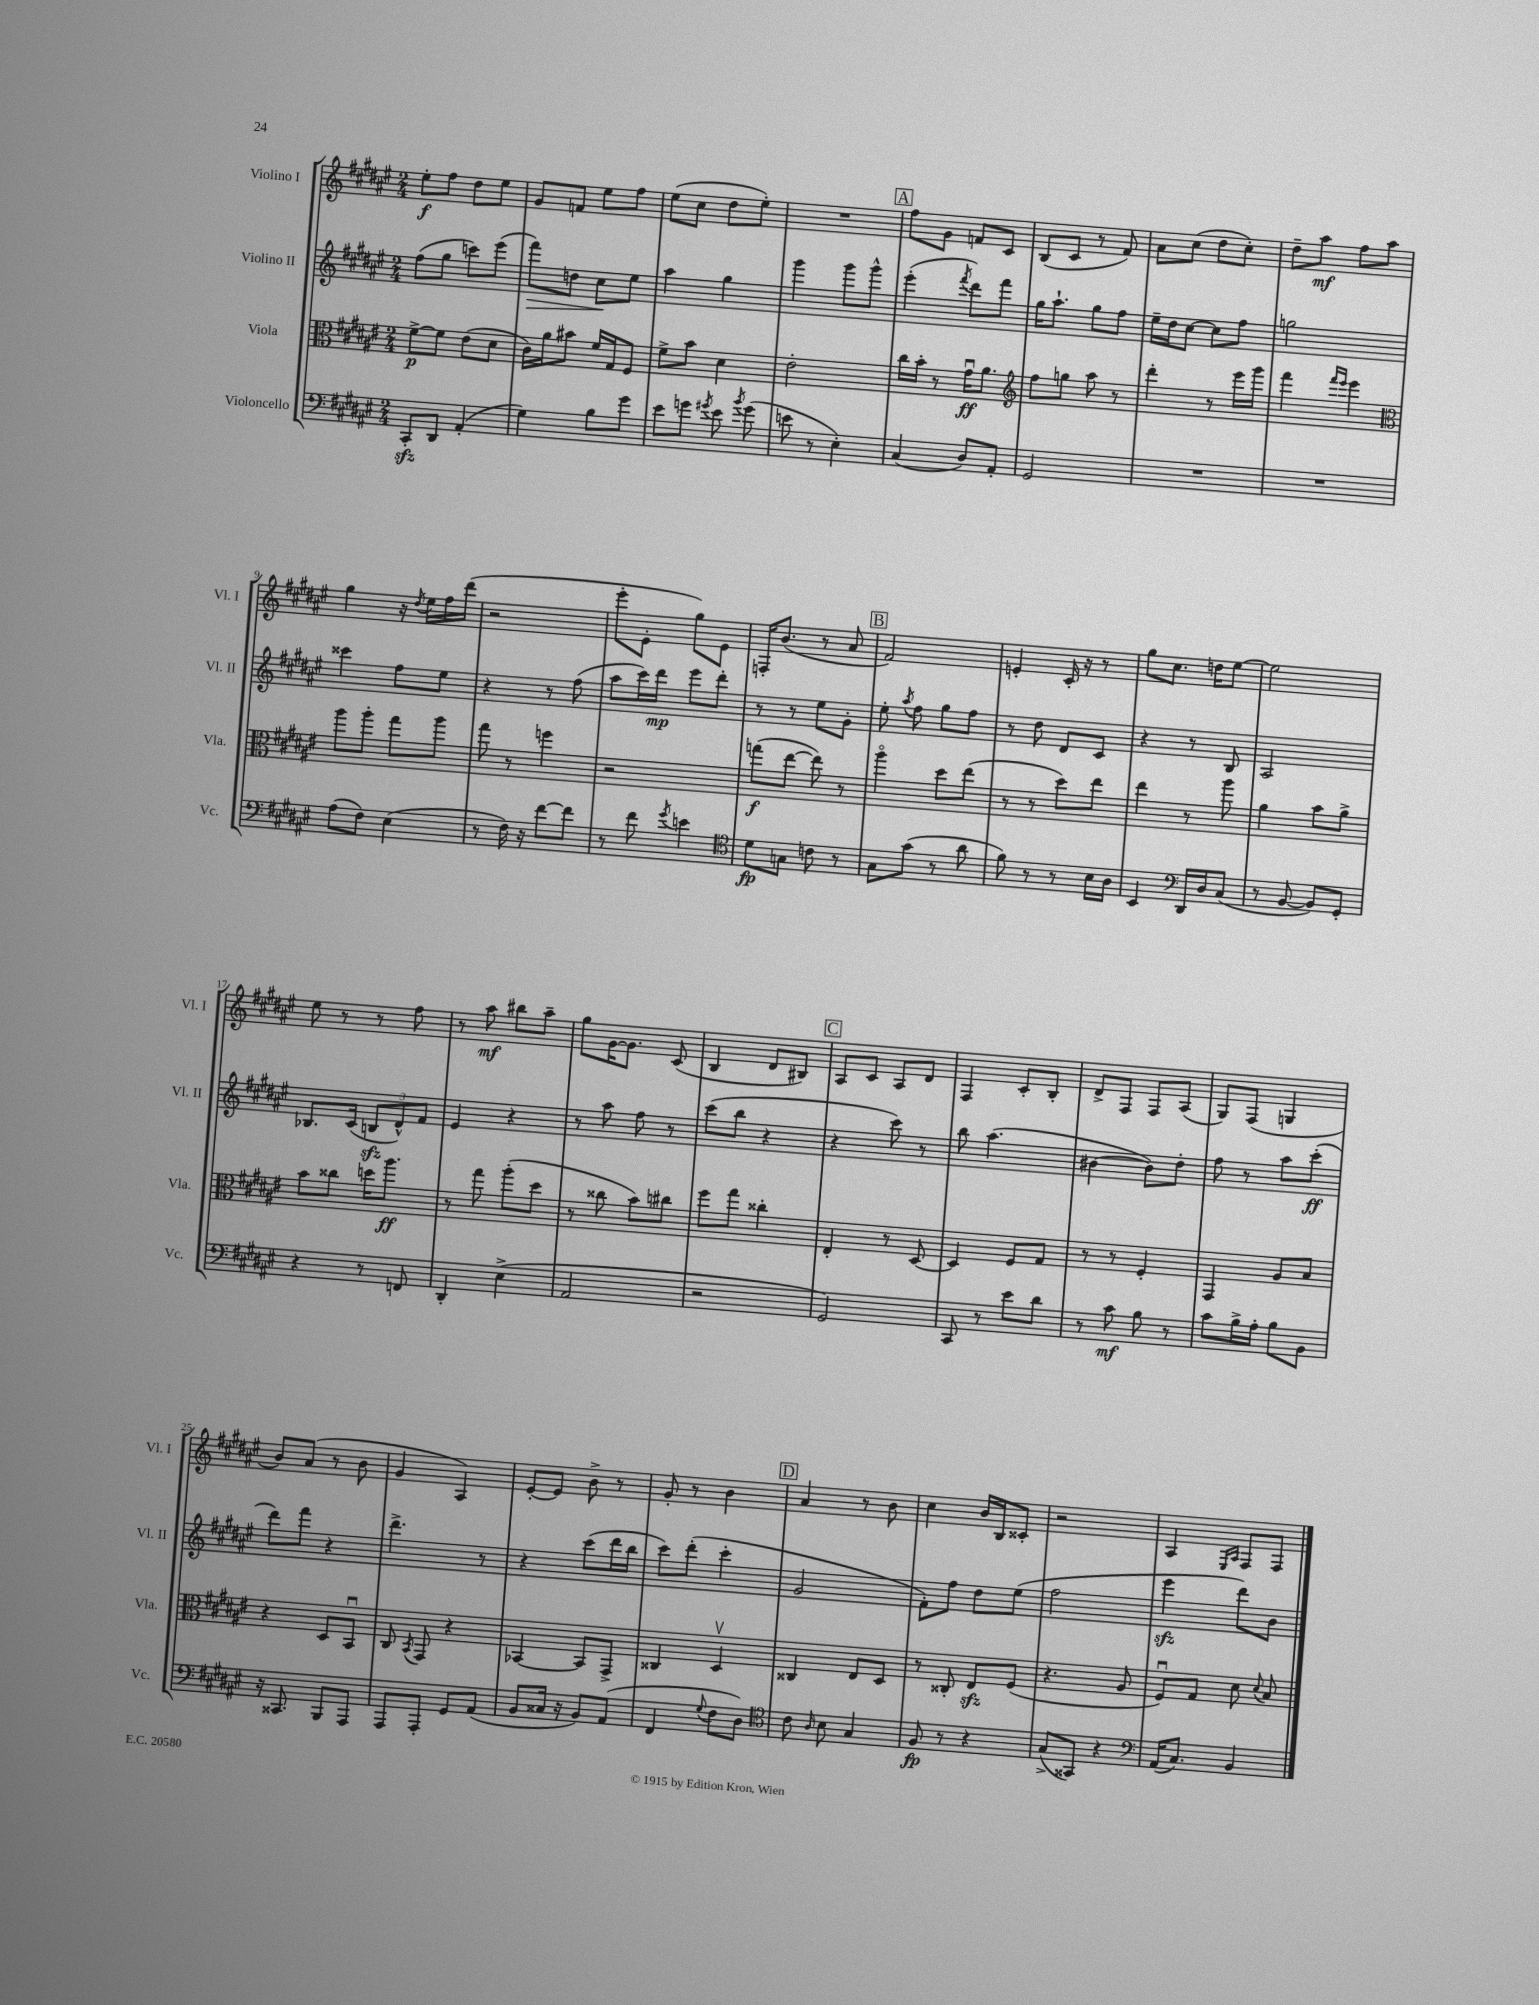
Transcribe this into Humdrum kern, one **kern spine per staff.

**kern	**kern	**kern	**kern
*staff4	*staff3	*staff2	*staff1
*clefF4	*clefC3	*clefG2	*clefG2
*k[f#c#g#d#a#e#]	*k[f#c#g#d#a#e#]	*k[f#c#g#d#a#e#]	*k[f#c#g#d#a#e#]
*M2/4	*M2/4	*M2/4	*M2/4
8CC#'/L	[8f#^\L	(8ff#\L	8ee#'\L
8DD#/J	8f#\]J	8gg#\J	8ff#\J
(4AA#'/	(8e#\L	8ccc\L)	8dd#\L
.	8d#\J	(8eee#\J	8ee#\J
=	=	=	=
4G#\)	16c#\LL)	8fff#\L)	8g#/L
.	16a#\J	.	.
.	8b#\J	8dd\J	8f/J
8B\L	16f#/LL	8cc#\L	8ee#\L
.	16G#/J	.	.
8g#\J	8F#/J	8ee#\J	8ff#\J
=	=	=	=
8e#\L	8f#^\L	4aa#\	(8ee#\L
8g\J	8b\J	.	8cc#\J
8qg#/	.	.	.
8e#\	4d#\	4gg#\	8dd#\L
8qb/	.	.	.
(8g#\	.	.	8ee#'\J)
=	=	=	=
8e\	2e#'\	4ggg#\	2r
8r	.	.	.
4E#'\)	.	8ggg#\L	.
.	.	8ggg#^^\J	.
=	=	=	=
(4C#/	16cc#\LL	(4eee#'\	8ff#\L
.	16b'\JJ	.	.
.	8r	.	8g#\J
.	.	8qfff#/	.
8D#/L)	16g#u\LK	8ddd#\L)	8f/L
.	8.a#\J	.	.
8AA#'/J	.	8fff#\J	8c#/J
=	=	=	=
*	*clefG2	*	*
2GG#/	8ff#\L	16gg#\LK	(8B/L
.	.	8.aa#`\J	.
.	8gg\J	.	8c#/J
.	8aa#\	8gg#\L	8r
.	8r	8ff#\J	8f#/)
=	=	=	=
2r	4ddd#'\	16ee#~\LL	8a#\L
.	.	16dd#\J	.
.	.	[8cc#\J	(8cc#\J
.	8r	8cc#\]L	8dd#\L
.	16eee#\LL	8ff#\J	8cc#'\J)
.	16ggg#\JJ	.	.
=	=	=	=
2r	4fff#\	2gg\	8dd#~\L
.	.	.	8aa#\J
.	16qqfff#/LL	.	.
.	16qqeee#/JJ	.	.
.	4eee#\	.	8ff#\L
.	.	.	8aa#\J
=	=	=	=
*	*clefC3	*	*
(8A#\L	8aa#\L	4ccc##\	4gg#\
8F#\J)	8aa#'\J	.	.
(4E#\	8gg#\L	8ff#\L	16r
.	.	.	8qdd#/
.	.	.	16ee#\LL
.	8aa#\J	8ee#\J	16ff#\
.	.	.	(16ddd#\JJ
=	=	=	=
8r	8gg#\	4r	2r
16F#\)	8r	.	.
16r	.	.	.
[8f#\L	4ff\	8r	.
8f#\]J	.	(8ff#\	.
=	=	=	=
8r	2r	8aa#\L	8eee#'\L
8f#\	.	16ccc#\L)	8e#'\J
.	.	16ddd#\JJ	.
8qg#/	.	.	.
4e\	.	8eee#\L	8gg#\L)
.	.	8ddd#'\J	8e#\J
=	=	=	=
*clefC4	*	*	*
8d#\L	(8gg\L	8r	16F'/LK
.	.	.	(8.b/J
8G\J	[8ee#\J	8r	.
8c\	8ee#\])	8ee#\L	8r
8r	8r	8g#'\J	8a#/
=	=	=	=
8G#\L	4aa#o\	8ee#'\	2f#/)
.	.	8qaa#/	.
(8g#\J	.	8ff#\	.
8r	8dd#\L	8gg#\L	.
8a#\	(8ee#\J	8ff#\J	.
=	=	=	=
8f#\)	8r	8r	4e'/
8r	8r	8dd#\	.
8r	8dd#\L)	8d#/L	16c#'/
.	.	.	16r
16B\LL	8ee#\J	8c#/J	8r
16A#\JJ	.	.	.
=	=	=	=
4BB/	4ee#\	4r	8gg#\L
.	.	.	8.cc#\J
*clefF4	*	*	*
16DD#/LL	8r	8r	.
16D#/J	.	.	16dd\LK
(8C#/J	8aa#\	8B/	[8ee#\J
=	=	=	=
8r	4a#\	2A#/	2ee#\]
[8BB/	.	.	.
8BB/]L)	8b\L	.	.
8GG#'/J	8a#^\J	.	.
=	=	=	=
4r	8b\L	8.B-/L	8ee#\
.	8cc##\J	.	8r
.	.	(16c#/Jk	.
8r	16dd\LK	12B/L	8r
.	8.aa#\J	.	.
.	.	12d#^^/)	.
8FF/	.	.	8ff#\
.	.	12f#/J	.
=	=	=	=
4DD#'/	8r	4e#/	8r
.	8gg#\	.	8aa#\
(4E#^\	(8aa#'\L	4r	8bb#\L
.	8dd#\J	.	8aa#~\J
=	=	=	=
2AA#/	8r	8r	8gg#\L
.	8cc##\	8aa#\	[16g#\K
.	.	.	8.g#\]J
.	8b\L)	8ff#\	.
.	8cc#\J	8r	(8c#/
=	=	=	=
2r	8ff#\L	(8ccc#\L	4B/
.	8gg#\J	8bb\J	.
.	4cc##'\	4r	8d#/L
.	.	.	8B#/J)
=	=	=	=
2GG#/)	4E#'/	4r	8A#/L
.	.	.	8c#/J
.	8r	8ccc#\)	8A#/L
.	[8D#/	8r	8d#/J
=	=	=	=
8CC#/	4D#/]	8bb\	4F#/
8r	.	(4.aa#\	.
8e#\L	8F#/L	.	8c#'/L
8d#\J	8G#/J	.	8B'/J
=	=	=	=
8r	8r	[4b#\	8d#^/L
8c#\	8r	.	8F#/J
8B\	4F#'/	8b#\]L)	8F#/L
8r	.	8dd#'\J	(8A#/J
=	=	=	=
8c#\L	4GG#/	8ff#\	8G#/L)
16B^\L	.	8r	(8F#/J
16A#'\JJ	.	.	.
8B\L	8A#/L	8aa#\L	4G/
8BB\J	8B/J	(8ccc#'\J	.
=	=	=	=
16r	4r	8ddd#\L)	8b/L)
8.CC##/	.	.	.
.	.	8fff#\J	(8a#/J
8BBB/L	8D#/L	4r	8r
8AAA#/J	8BBu/J	.	8b\
=	=	=	=
8AAA#/L	8C#/	4.ddd#^\	4g#/
.	8qBB/	.	.
8AAA#'/J	8GG#/	.	.
8GG#/L	4r	.	4A#/)
(8AA#/J	.	8r	.
=	=	=	=
8BB/L	[4BB-/	4r	[8e#'/L
16C##/Jk	.	.	8e#/]J
16r	.	.	.
8BB/L)	8BB-/]L	(8ccc#\L	8b^\
(8AA#/J	8GG#^/J	16ddd#\L	8r
.	.	16bb\JJ	.
=	=	=	=
4FF#/	4C##/	8ccc#\L)	8g#'/
.	.	(8ddd#'\J	8r
8qqG#/	.	.	.
8F#\L	4D#v/	4ccc#'\	4b\
8D#\J)	.	.	.
=	=	=	=
*clefC4	*	*	*
8c#\	4C##/	2g#/	4a#/
16qqA#/	.	.	.
8B\	.	.	.
4G#/	8E#/L	.	8r
.	8D#/J	.	8b\
=	=	=	=
8F#/	8r	8f#'\L)	4cc#\
8r	8C##'/	8ff#\J	.
4r	8E#/L	8dd#\L	16b/LL
.	.	.	16B/J
.	(8F#/J	(8ee#\J	8c##'/J
=	=	=	=
(8G#^/L	4.r	2ff#\	2r
8GG##/J)	.	.	.
4r	.	.	.
.	8A#/	.	.
=	=	=	=
*clefF4	*	*	*
(16AA#/LK	8F#u/L)	4eee#\	4A#/
8.C#/J)	.	.	.
.	8G#/J	.	.
.	.	.	16qqE#/LL
.	.	.	16qqA#/JJ
4BB/	8d#\	8ddd#\L)	8F#/L
.	8qqd#/	.	.
.	8B/	8b\J	8F#/J
==	==	==	==
*-	*-	*-	*-
